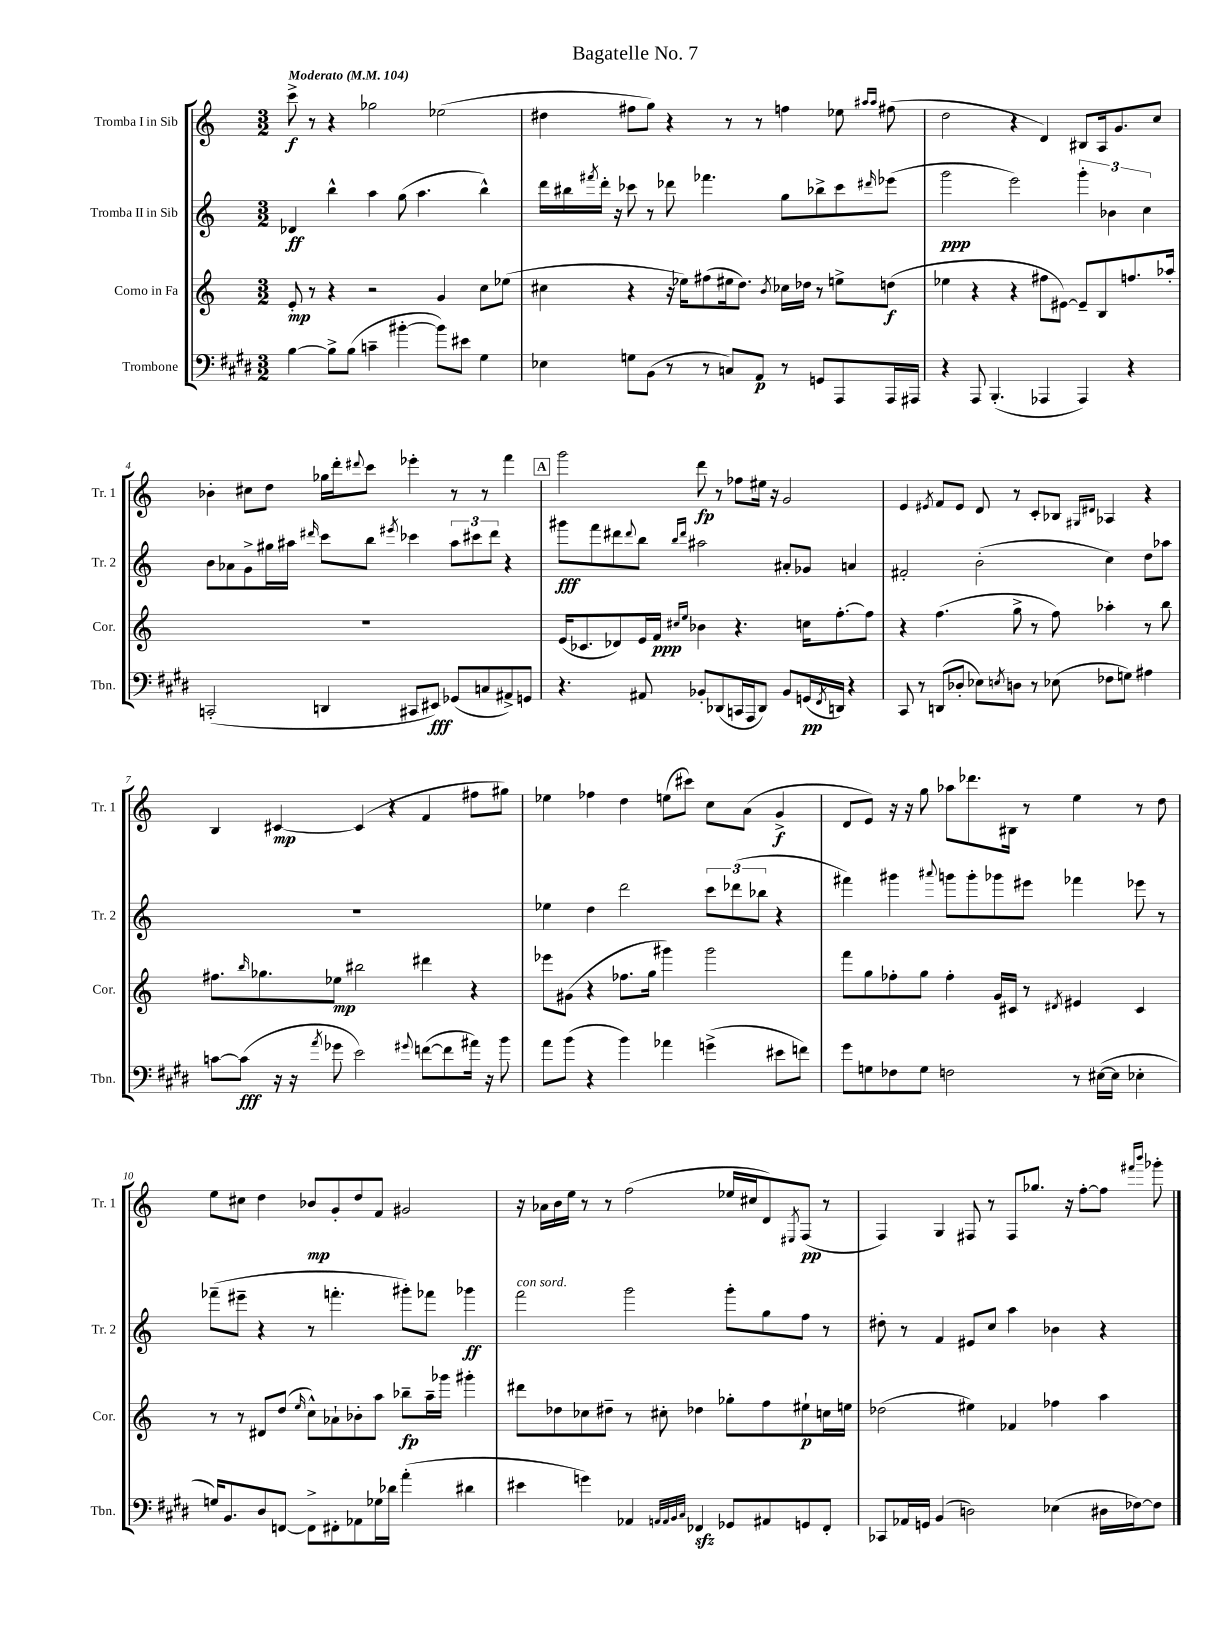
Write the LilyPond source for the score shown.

\header { title = "Bagatelle No. 7" }
<<
\new StaffGroup <<
\new Staff = "s0" \with { instrumentName = "Tromba I in Sib" shortInstrumentName = "Tr. 1" } {
    \clef treble \key c \major \numericTimeSignature \time 3/2 \tempo "Moderato" 4 = 104
    c'''8->\f r8 r4 ges''2 ees''2( |
    dis''4 fis''8 g''8) r4 r8 r8 f''4 ees''8 \grace { ais''16 ais''16 } fis''8( |
    d''2 r4 d'4) bis8 a16 g'8. c''8 |
    bes'4-. cis''8 d''8 ges''16 d'''16-. \appoggiatura { dis'''8 } c'''8 ees'''4-. r8 r8 f'''4 |
    \mark \markup { \box "A" } g'''2 d'''8\fp r8 fes''8 eis''16 r16 g'2 |
    e'4 \acciaccatura { eis'8 } f'8 eis'8 d'8 r8 c'8-. bes8 \grace { gis16 dis'16 } aes4 r4 |
    b4 cis'4~\mp cis'4( r4 f'4 fis''8 gis''8) |
    ees''4 fes''4 d''4 e''8( cis'''8) c''8 a'8( g'4->\f |
    d'8 e'8) r16 r16 g''8 aes''8 des'''8. bis16 r8 e''4 r8 d''8 |
    e''8 cis''8 d''4 bes'8\mp g'8-. d''8 f'8 gis'2 |
    r16 aes'16 b'16 e''16 r8 r8 f''2( ees''16 cis''16 d'8) \acciaccatura { eis8 } f8\pp( r8 |
    f4) g4 fis8 r8 fis8 ges''8. r16 f''8~-. f''8 \grace { fis'''16 b'''16 } ges'''8-. \bar "|." |
}
\new Staff = "s1" \with { instrumentName = "Tromba II in Sib" shortInstrumentName = "Tr. 2" } {
    \clef treble \key c \major \numericTimeSignature \time 3/2
    des'4\ff b''4-^ a''4 g''8( a''4. b''4-^) |
    d'''16 bis''16 \acciaccatura { fis'''8 } d'''16-. r16 ces'''8 r8 des'''8 fes'''4. g''8 bes''8-> ces'''8 \grace { dis'''16 } ees'''8( |
    g'''2\ppp e'''2) \tuplet 3/2 { g'''4-. bes'4 c''4 } |
    b'8 aes'8 g'8-> gis''16 ais''16 \grace { dis'''16 } c'''8 b''8 \acciaccatura { eis'''8 } ces'''4 \tuplet 3/2 { ais''8 cis'''8 dis'''8 } r4 |
    \mark \markup { \box "A" } gis'''8\fff f'''8 dis'''8 \appoggiatura { dis'''8 } b''8 \grace { b''16 dis'''16 } ais''2 ais'8-. ges'8 a'4 |
    fis'2-. b'2-.( c''4) d''8 aes''8 |
    R1. |
    ees''4 d''4 d'''2 \tuplet 3/2 { c'''8 des'''8( bes''8 } r4 |
    fis'''4) gis'''4 \appoggiatura { ais'''8 } g'''8 g'''8-. ges'''8 eis'''8 fes'''4 ees'''8 r8 |
    fes'''8--( eis'''8-- r4 r8 f'''4.-. gis'''8-.) fes'''8 ges'''4\ff |
    f'''2^\markup { \italic "con sord." } g'''2 g'''8-. g''8 f''8 r8 |
    dis''8-. r8 f'4 eis'8 c''8 a''4 bes'4 r4 \bar "|." |
}
\new Staff = "s2" \with { instrumentName = "Corno in Fa" shortInstrumentName = "Cor." } {
    \clef treble \key c \major \numericTimeSignature \time 3/2
    e'8-.\mp r8 r4 r2 g'4 c''8 ees''8( |
    cis''4 r4 r16 ees''16) fis''8( eis''16 d''8.) \acciaccatura { b'8 } ces''16 des''16 r8 e''8-> d''8\f( |
    ees''4 r4 r4 fis''8 eis'8~) eis'8-- b8 f''8. aes''16-. |
    R1. |
    \mark \markup { \box "A" } e'16( ces'8. des'8) e'16 f'16\ppp \grace { cis''16 e''16 } bes'4 r4. c''16 f''8.~-. f''8 |
    r4 f''4.( g''8-> r8 f''8) aes''4-. r8 b''8 |
    fis''8. \grace { b''16 } ges''8. ees''8\mp bis''2 dis'''4 r4 |
    ees'''8 gis'8( r4 fes''8. g''16 gis'''4) gis'''2 |
    f'''8 g''8 fes''8-. g''8 fes''4-. g'16 cis'16 r8 \acciaccatura { dis'8 } eis'4 cis'4 |
    r8 r8 dis'8 d''8( \grace { e''16 } c''8-^) aes'8-! bes'8-. a''8 bes''8--\fp a''16-- ges'''16 gis'''4-. |
    dis'''8 des''8 ces''8 dis''8-- r8 cis''8-. des''4 ges''8-. f''8 eis''8-!\p c''16 e''16 |
    des''2( eis''4) fes'4 fes''4 a''4 \bar "|." |
}
\new Staff = "s3" \with { instrumentName = "Trombone" shortInstrumentName = "Tbn." } {
    \clef bass \key e \major \numericTimeSignature \time 3/2
    b4~ b8-> b8( c'4-- bis'4~-. bis'8) eis'8 gis4 |
    ees4 g8 b,8( r8 r8 c8) a,8\p r8 g,8 a,,8 a,,16 ais,,16 |
    r4 a,,8 b,,4.-.( aes,,4 aes,,4) r4 |
    c,2-.( d,4 cis,8 eis,8\fff) ges,8( c8 ais,8->) g,8 |
    \mark \markup { \box "A" } r4. ais,8 bes,8-. des,8( c,16 a,,16 des,8) bes,8 g,16\pp( \acciaccatura { fis,8 } d,16) r4 |
    cis,8 r8 d,8( des8-. ees8) \acciaccatura { e8 } d8 r8 ees8( fes8 g8) ais4 |
    c'8~ c'8\fff( r16 r16 \acciaccatura { a'8 } ges'8 e'2) \appoggiatura { gis'8 } f'8~( f'8 ais'16) r16 b'8 |
    a'8 b'8( r4 b'4) aes'4 g'4->( eis'8 f'8) |
    gis'8 g8 fes8 g8 f2 r8 eis16~( eis16 ees4-. |
    g16) b,8. dis8 f,8~ f,8-> fis,8-. aes,8 ges16 des'16 a'4-.( dis'4 |
    eis'4 g'4) aes,4 \grace { a,32 a,32 b,32 cis32 } fes,4\sfz ges,8 ais,8 g,8 fes,8-. |
    ces,8 aes,16 g,16 b,4( d2) ees4( dis16 fes16~) fes8 \bar "|." |
}
>>
>>
